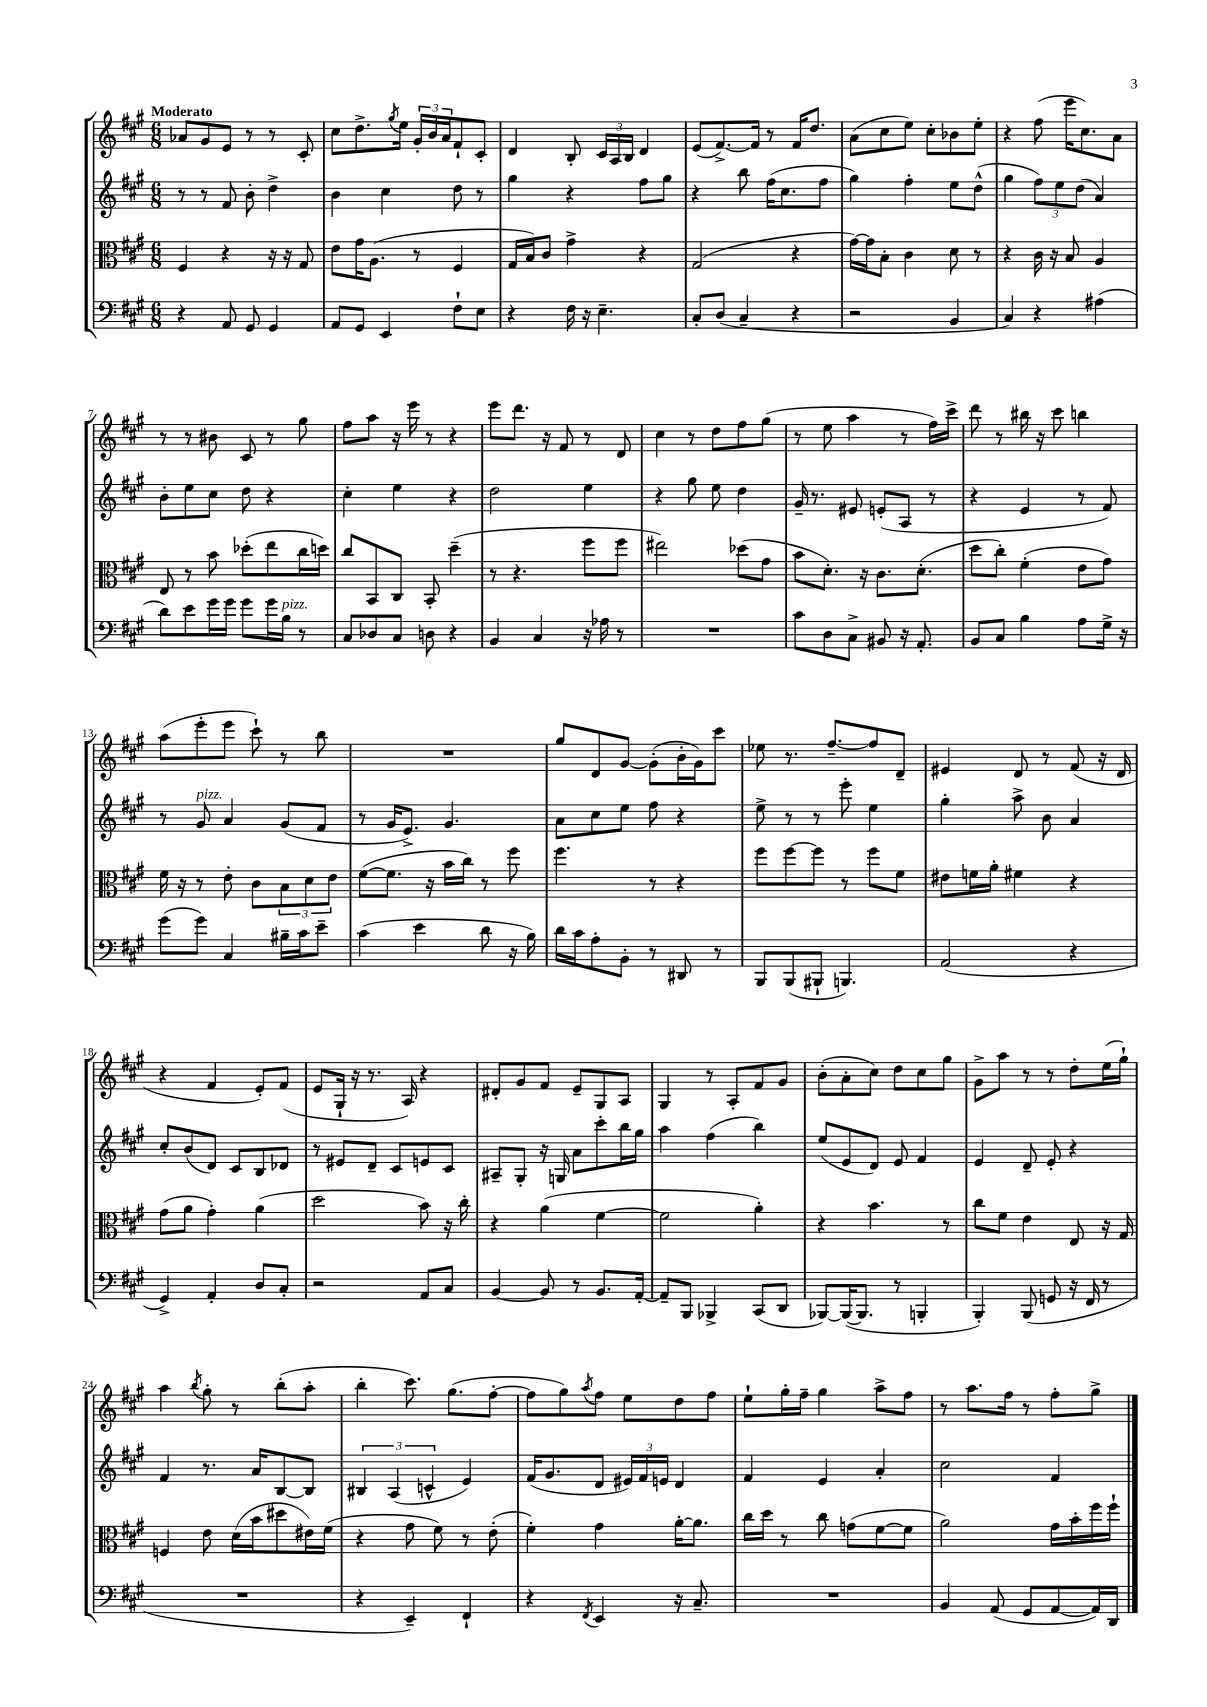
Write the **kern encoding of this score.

**kern	**kern	**kern	**kern
*part4	*part3	*part2	*part1
*staff4	*staff3	*staff2	*staff1
*clefF4	*clefC3	*clefG2	*clefG2
*k[f#c#g#]	*k[f#c#g#]	*k[f#c#g#]	*k[f#c#g#]
*M6/8	*M6/8	*M6/8	*M6/8
=1	=1	=1	=1
!	!	!	!LO:TX:a:B:t=Moderato
4r	4F#/	8r	8a-X/L
.	.	8r	8g#/
8AA/	4r	8f#/	8e/J
8GG#/	.	8b'\	8r
4GG#/	16r	4dd^\	8r
.	16r	.	.
.	8G#/	.	8c#'/
=2	=2	=2	=2
8AA/L	8e\L	4b\	8cc#\L
8GG#/J	16g#\K	.	8.dd^\
.	(8.A\J	.	.
4EE/	.	4cc#\	.
.	.	.	8qgg#/
.	.	.	16ee\Jk
.	8r	.	24g#'/LL
.	.	.	24b/
.	.	.	24a/J
8F#`\L	4F#/	8dd\	8f#`/
8E\J	.	8r	8c#'/J
=3	=3	=3	=3
4r	16G#/LL	4gg#\	4d/
.	16B/J)	.	.
.	8c#/J	.	.
16F#\	4g#^\	4r	8B'/
16r	.	.	.
4.E~\	.	.	24c#/LL
.	.	.	24A/
.	.	.	24B/JJ
.	4r	8ff#\L	4d/
.	.	8gg#\J	.
=4	=4	=4	=4
8C#'/L	(2G#/	4r	(8e/L
(8D/J	.	.	[8.f#^/)
4C#~/	.	8bb\	.
.	.	.	16f#/Jk]
.	.	(16ff#\KL	8r
.	.	8.cc#\	.
4r	4r	.	16f#/KL
.	.	.	8.dd/J
.	.	8ff#\J	.
=5	=5	=5	=5
2r	[16g#\LL)	4gg#\)	(8a\L
.	16g#\J]	.	.
.	8B'\J	.	8cc#\
.	4c#\	4ff#'\	8ee\J)
.	.	.	8cc#'\L
4BB/	8d\	8ee\L	8b-X\
.	8r	(8dd^^\J	8ee'\J
=6	=6	=6	=6
4C#/)	4r	4gg#\	4r
4r	16c#\	12ff#\L)	(8ff#\
.	16r	.	.
.	.	12ee\	.
.	8B/	.	16eee\KL
.	.	(12dd\J	.
.	.	.	8.cc#\)
(4A#X\	4A/	4a/)	.
.	.	.	8a\J
!!LO:LB:g=z
=7	=7	=7	=7
8d\L)	8E/	8b'\L	8r
8e\	8r	8ee\	8r
16g#\L	8b\	8cc#\J	8b#X\
16g#\JJ	.	.	.
8g#\L	(8dd-X'\L	8dd\	8c#/
16g#\L	8ee\	4r	8r
!LO:TX:a:i:t=pizz.	!	!	!
16B\JJ	.	.	.
8r	16cc#\L	.	8gg#\
.	16ddn\JJ)	.	.
=8	=8	=8	=8
8C#/L	8cc#/L	4cc#'\	8ff#\L
8D-X/	8BB/	.	8aa\J
8C#/J	8C#/J	4ee\	16r
.	.	.	16eee\
8Dn\	8BB'/	.	8r
4r	(4dd~\	4r	4r
=9	=9	=9	=9
4BB/	8r	2dd\	8eee\L
.	4.r	.	8.ddd\J
4C#/	.	.	.
.	.	.	16r
.	.	.	8f#/
16r	8ff#\L	4ee\	8r
16A-X\	.	.	.
8r	8ff#\J	.	8d/
=10	=10	=10	=10
2.r	2ee#X\)	4r	4cc#\
.	.	8gg#\	8r
.	.	8ee\	8dd\L
.	(8dd-X\L	4dd\	8ff#\
.	8g#\J	.	(8gg#\J
=11	=11	=11	=11
8c#\L	8b\L	16g#~/	8r
.	.	8.r	.
8D\	8.d'\J)	.	8ee\
8C#^\J	.	8e#X/	4aa\
.	16r	.	.
8BB#X/	8.c#\L	(8en'/L	.
16r	.	8A/J	8r
8.AA'/	(8.d'\J	.	.
.	.	8r	16ff#\LL)
.	.	.	16ccc#^\JJ
=12	=12	=12	=12
8BB/L	8dd\L	4r	8ddd\
8C#/J	8cc#'\J)	.	8r
4B\	(4f#'\	4e/	16bb#X\
.	.	.	16r
.	.	.	8ccc#\
8A\L	8e\L	8r	4bbn\
16G#^\Jk	8g#\J)	8f#/)	.
16r	.	.	.
!!LO:LB:g=z
=13	=13	=13	=13
(8g#\L	16f#\	8r	(8aa\L
.	16r	.	.
!	!	!LO:TX:a:i:t=pizz.	!
8g#\J)	8r	8g#/	8eee'\
4C#/	8e'\	4a/	8eee\J
.	8c#\L	.	8ccc#`\)
16B#X~\LL	12B\	(8g#/L	8r
16c#\J	.	.	.
.	12d\	.	.
8e~\J	.	8f#/J	8bb\
.	12e\J	.	.
=14	=14	=14	=14
(4c#\	([8f#\L	8r	2.r
.	8.f#\J]	16g#/KL	.
.	.	8.e^/J)	.
4e\	.	.	.
.	16r	.	.
.	16b\LL	4.g#/	.
.	16cc#\JJ)	.	.
8d\	8r	.	.
16r	8ff#\	.	.
16B\)	.	.	.
=15	=15	=15	=15
16d\LL	4.ff#\	8a\L	8gg#/L
16c#\J	.	.	.
8A'\	.	8cc#\	8d/
8BB'\J	.	8ee\J	[8g#/J
8r	8r	8ff#\	(8g#'\L]
8DD#X/	4r	4r	16b'\L
.	.	.	16g#\J)
8r	.	.	8ccc#\J
=16	=16	=16	=16
8BBB/L	8ff#\L	8ee^\	8ee-X\
(8BBB/	[8ff#\	8r	8.r
8BBB#X`/J	8ff#\J]	8r	.
.	.	.	[8.ff#~/L
4.BBBn/)	8r	8eee'\	.
.	8ff#\L	4ee\	8ff#/]
.	8f#\J	.	8d~/J
=17	=17	=17	=17
(2AA/	8e#X\L	4gg#'\	4e#X/
.	16fn\L	.	.
.	16a'\JJ	.	.
.	4f#X\	8aa^\	8d/
.	.	8b\	8r
4r	4r	4a/	(8f#/
.	.	.	16r
.	.	.	16d/
!!LO:LB:g=z
=18	=18	=18	=18
4GG#^/)	(8g#\L	8cc#'/L	4r
.	8a\J	(8b/	.
4AA'/	4g#'\)	8d/J)	4f#/
.	.	8c#/L	.
8D/L	(4a\	8B/	8e'/L)
8C#'/J	.	8d-X/J	(8f#/J
=19	=19	=19	=19
2r	2dd\	8r	8e/L
.	.	8e#X/L	16G#`/Jk
.	.	.	16r
.	.	8d~/J	8.r
.	.	8c#/L	.
.	.	.	16A/)
8AA/L	8b\)	8en/	4r
8C#/J	16r	8c#/J	.
.	16cc#'\	.	.
=20	=20	=20	=20
[4BB/	4r	8A#X~/L	8d#X'/L
.	.	8G#'/J	8g#/
8BB/]	(4a\	16r	8f#/J
.	.	16Gn/	.
8r	.	8a\L	8e~/L
8.BB/L	[4f#\	8ccc#'\	8G#/
.	.	16bb\L	8A/J
[16AA'/Jk	.	16gg#\JJ	.
=21	=21	=21	=21
8AA~/L]	2f#\]	4aa\	4G#/
8BBB/J	.	.	.
4BBB-X^/	.	(4ff#\	8r
.	.	.	8A'/L
(8CC#/L	4a'\)	4bb\)	8f#/
8DD/J	.	.	8g#/J
=22	=22	=22	=22
[8BBB-X/L)	4r	(8ee/L	(8b'\L
(16BBB-/K_	.	8e/	8a'\
8.BBB-/J]	.	.	.
.	4.b\	8d/J)	8cc#\J)
8r	.	8e/	8dd\L
4BBBn'/	.	4f#/	8cc#\
.	8r	.	8gg#\J
=23	=23	=23	=23
4BBB'/)	8cc#\L	4e/	8g#^\L
.	8f#\J	.	8aa\J
(8BBB/	4e\	8d~/	8r
8GGn/	.	8e'/	8r
16r	8E/	4r	8dd'\L
16FF#/	.	.	.
8r	16r	.	(16ee\L
.	16G#/	.	16gg#`\JJ)
!!LO:LB:g=z
=24	=24	=24	=24
2.r	4Fn/	4f#/	4aa\
.	.	.	8qbb/
.	8e\	8.r	8gg#'\
.	(16d\LL	.	8r
.	16b\J	16a/KL	.
.	8dd#X\	[8B/	(8bb'\L
.	16e#X\L)	8B/J]	8aa'\J
.	(16f#\JJ	.	.
=25	=25	=25	=25
4r	4r	6B#X/	4bb'\
.	.	(6A/	.
4EE~/)	8g#\	.	8.ccc#\)
.	.	6cn^^/	.
.	8f#\)	.	.
.	.	.	(8.gg#\L
4FF#`/	8r	4e/)	.
.	(8e'\	.	[8ff#'\J
=26	=26	=26	=26
4r	4f#'\)	(16f#/KL	8ff#\L]
.	.	8.g#/	.
.	.	.	8gg#\)
8qFF#/	.	.	8qaa/
4EE/	4g#\	8d/J	8ff#\J
.	.	24e#X/LL)	8ee\L
.	.	24f#/	.
.	.	24en/JJ	.
16r	[16a'\KL	4d/	8dd\
8.C#~/	8.a\J]	.	.
.	.	.	8ff#\J
=27	=27	=27	=27
2.r	16cc#\LL	4f#/	8ee`\L
.	16dd\JJ	.	.
.	8r	.	16gg#'\L
.	.	.	16ff#~\JJ
.	8cc#\	4e/	4gg#\
.	(8gn\L	.	.
.	[8f#\	4a'/	8aa^\L
.	8f#\J]	.	8ff#\J
=28	=28	=28	=28
4BB/	2a\)	2cc#\	8r
.	.	.	8.aa\L
(8AA/	.	.	.
.	.	.	16ff#\Jk
8GG#/L	.	.	8r
[8AA/	16g#\LL	4f#/	8ff#'\L
.	16b'\	.	.
16AA/L])	16ff#\	.	8gg#^\J
16DD/JJ	16ff#`\JJ	.	.
==	==	==	==
*-	*-	*-	*-
